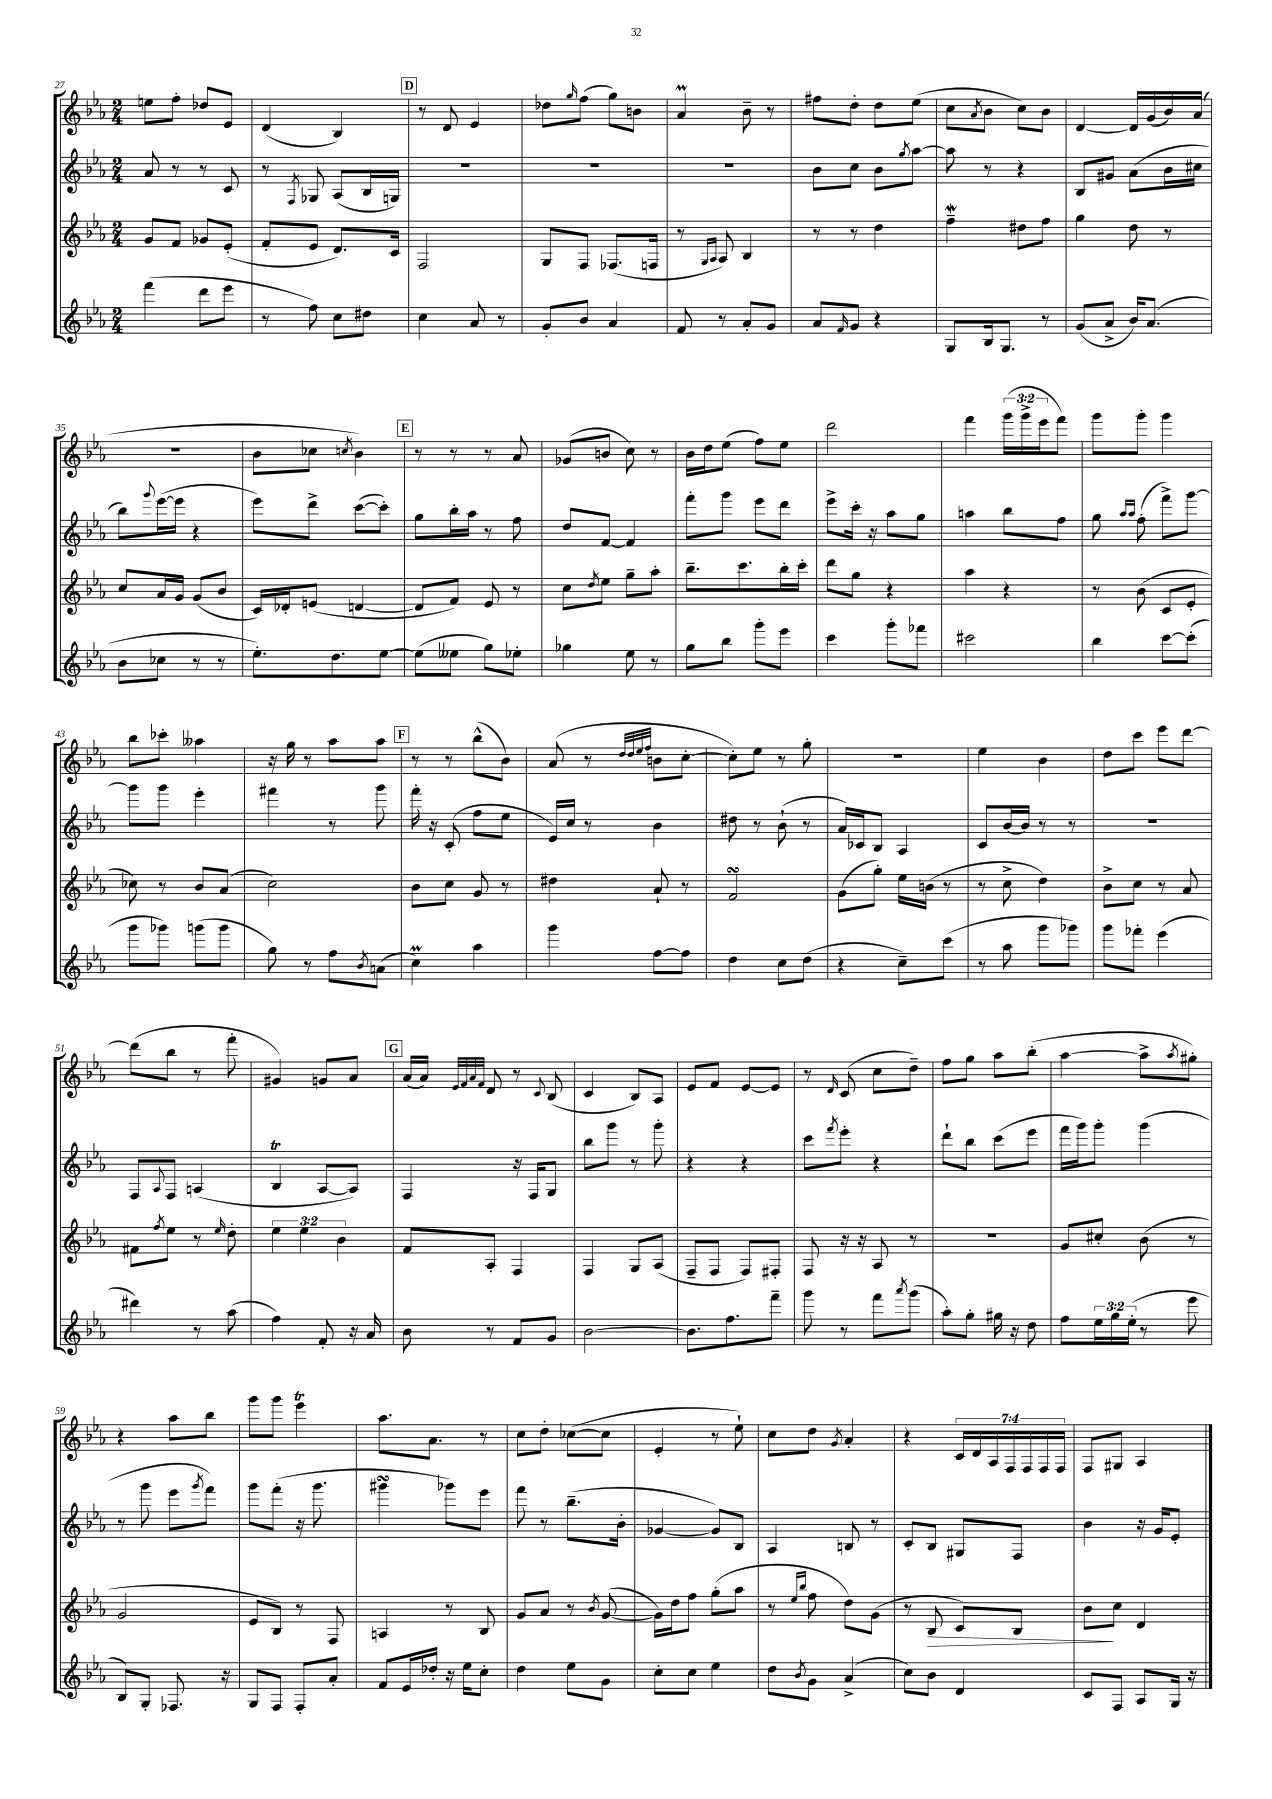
<<
\new StaffGroup <<
\new Staff = "s0" {
    \clef treble \key ees \major \numericTimeSignature \time 2/4 \override Staff.TupletNumber.text = #tuplet-number::calc-fraction-text
    e''8 f''8-. des''8 ees'8 |
    d'4( bes4) |
    \mark \markup { \box "D" } r8 d'8 ees'4 |
    des''8 \grace { g''16 } f''8( g''8) b'8 |
    aes'4\prall bes'8-- r8 |
    fis''8 d''8-. d''8 ees''8( |
    c''8 \acciaccatura { aes'8 } bes'8 c''8) bes'8 |
    d'4~ d'16 g'16( bes'16) aes'16( |
    R2 |
    bes'8 ces''8 \acciaccatura { c''8 } bes'4) |
    \mark \markup { \box "E" } r8 r8 r8 aes'8 |
    ges'8( b'8 c''8) r8 |
    bes'16 d''16 ees''8( f''8) ees''8 |
    d'''2 |
    f'''4 \tuplet 3/2 { g'''16( g'''16-> ees'''16 } f'''8) |
    g'''8 g'''8-. g'''4 |
    bes''8 ces'''8-. aeses''4 |
    r16 g''16 r8 aes''8 aes''8 |
    \mark \markup { \box "F" } r8 r8 bes''8-^( bes'8) |
    aes'8( r8 \grace { d''32 d''32 ees''32 f''32 } b'8 c''8~-. |
    c''8-.) ees''8 r8 g''8-. |
    r2 |
    ees''4 bes'4 |
    d''8 c'''8 ees'''8 d'''8~ |
    d'''8( bes''8 r8 f'''8-. |
    gis'4) g'8 aes'8 |
    \mark \markup { \box "G" } aes'16( aes'16) \grace { ees'32 f'32 aes'32 f'32 } d'8 r8 \appoggiatura { c'8 } bes8( |
    c'4 bes8) aes8 |
    ees'8 f'8 ees'8~ ees'8 |
    r8 \grace { d'16 } c'8( c''8 d''8--) |
    f''8 g''8 aes''8 bes''8-.( |
    aes''4~ aes''8-> \acciaccatura { aes''8 } gis''8-.) |
    r4 aes''8 bes''8 |
    g'''8 g'''8 ees'''4\trill |
    aes''8. aes'8. r8 |
    c''8 d''8-. ces''8~( ces''8 |
    ees'4-. r8 ees''8-!) |
    c''8 d''8 \acciaccatura { g'8 } aes'4-. |
    r4 \tuplet 7/4 { c'16 d'16 aes16 f16 f16 f16 f16 } |
    f8 gis8 aes4 \bar "|." |
}
\new Staff = "s1" {
    \clef treble \key ees \major \numericTimeSignature \time 2/4
    aes'8 r8 r8 c'8 |
    r8 \acciaccatura { f8 } ges8 aes8( bes16 g16) |
    \mark \markup { \box "D" } R2 |
    R2 |
    R2 |
    bes'8 c''8 bes'8 \acciaccatura { g''8 } aes''8~ |
    aes''8 r8 r4 |
    bes8 gis'8 aes'8( bes'16 cis''16 |
    bes''8) \appoggiatura { g'''8 } ees'''16~( ees'''16 r4 |
    ees'''8) d'''8-> c'''8~( c'''8-.) |
    \mark \markup { \box "E" } g''8 bes''16-. aes''16 r8 f''8 |
    d''8 f'8~ f'4 |
    f'''8-. g'''8 ees'''8 d'''8 |
    ees'''8-> c'''16-. r16 aes''8 g''8 |
    a''4 bes''8 f''8 |
    g''8 \grace { aes''16 aes''16 } f''8-.( f'''8->) g'''8~ |
    g'''8 g'''8 ees'''4-. |
    fis'''4 r8 g'''8 |
    \mark \markup { \box "F" } f'''16-. r16 c'8-.( f''8 ees''8 |
    ees'16) c''16 r8 bes'4 |
    dis''8 r8 bes'8-!( r8 |
    aes'16) ces'16 bes8 aes4 |
    c'8 bes'16~ bes'16 r8 r8 |
    R2 |
    f8 \appoggiatura { aes8 } f8 a4( |
    bes4\trill aes8~ aes8) |
    \mark \markup { \box "G" } f4 r16 f16 g8 |
    bes''8 g'''8 r8 g'''8-. |
    r4 r4 |
    c'''8 \acciaccatura { f'''8 } ees'''8-. r4 |
    d'''8-! bes''8 c'''8( ees'''8 |
    f'''16 g'''16) g'''8-. g'''4( |
    r8 g'''8 ees'''8 \acciaccatura { g'''8 } f'''8) |
    g'''8 f'''8-.( r16 g'''8. |
    gis'''4\turn ges'''8) ees'''8 |
    f'''8 r8 bes''8.--( bes'16-. |
    ges'4~ ges'8) bes8 |
    aes4 b8 r8 |
    c'8-. bes8 gis8 f8 |
    bes'4 r16 g'16 ees'8-. \bar "|." |
}
\new Staff = "s2" {
    \clef treble \key ees \major \numericTimeSignature \time 2/4 \override Staff.TupletNumber.text = #tuplet-number::calc-fraction-text
    g'8 f'8 ges'8 ees'8-.( |
    f'8-. ees'8 d'8.) c'16 |
    \mark \markup { \box "D" } f2 |
    g8 f8 fes8.( f16 |
    r8 \grace { g16 aes16 } aes8) bes4 |
    r8 r8 d''4 |
    f''4--\mordent dis''8 f''8 |
    g''4 d''8 r8 |
    c''8 aes'16 g'16 g'8( bes'8 |
    c'16) des'16-. e'8( d'4~ |
    \mark \markup { \box "E" } d'8 f'8) ees'8 r8 |
    c''8 \acciaccatura { d''8 } ees''8 g''8-- aes''8-. |
    bes''8.-- c'''8. bes''16-. c'''16-. |
    d'''8 g''8 r4 |
    aes''4 r4 |
    r8 bes'8( c'8 ees'8-. |
    ces''8) r8 bes'8 aes'8( |
    c''2) |
    \mark \markup { \box "F" } bes'8 c''8 g'8 r8 |
    dis''4 aes'8-! r8 |
    f'2\turn |
    g'8( g''8-.) ees''16 b'16( r8 |
    r8 c''8-> d''4) |
    bes'8-> c''8 r8 aes'8 |
    fis'8 \acciaccatura { f''8 } ees''8 r8 \grace { ees''16 } d''8-. |
    \tuplet 3/2 { ees''4 ees''4 bes'4 } |
    \mark \markup { \box "G" } f'8 aes8-. f4 |
    f4 g8 aes8( |
    f8-- f8 f8) fis8-. |
    f8 r16 r16 aes8 r8 |
    R2 |
    g'8 cis''8-. bes'8( r8 |
    g'2 |
    ees'8 bes8) r8 f8 |
    a4 r8 bes8 |
    g'8 aes'8 r8 \acciaccatura { bes'8 } g'8~( |
    g'16) d''16 f''8 g''8-.( aes''8 |
    r8 \grace { ees''16 bes''16 } f''8 d''8) g'8( |
    r8 bes8\> c'8) bes8 |
    bes'8\! c''8 d'4 \bar "|." |
}
\new Staff = "s3" {
    \clef treble \key ees \major \numericTimeSignature \time 2/4 \override Staff.TupletNumber.text = #tuplet-number::calc-fraction-text
    f'''4( d'''8 ees'''8 |
    r8 f''8) c''8 dis''8 |
    \mark \markup { \box "D" } c''4 aes'8 r8 |
    g'8-. bes'8 aes'4 |
    f'8 r8 aes'8-. g'8 |
    aes'8 \grace { f'16 } g'8 r4 |
    g8 bes16 g8. r8 |
    g'8( aes'8-> bes'16) aes'8.( |
    bes'8 ces''8 r8 r8 |
    ees''8.-.) d''8. ees''8~ |
    \mark \markup { \box "E" } ees''8( eeses''8 g''8) ees''8-. |
    ges''4 ees''8 r8 |
    g''8 bes''8 g'''8-. ees'''8 |
    c'''4 g'''8-. fes'''8 |
    cis'''2 |
    bes''4 c'''8~ c'''8-.( |
    g'''8 ges'''8) g'''8( g'''8 |
    g''8) r8 f''8 \acciaccatura { bes'8 } a'8( |
    \mark \markup { \box "F" } c''4\prall) aes''4 |
    g'''4 f''8~ f''8 |
    d''4 c''8 d''8( |
    r4 c''8--) c'''8( |
    r8 aes''8 g'''8 ges'''8) |
    g'''8 fes'''8-. ees'''4( |
    dis'''4) r8 aes''8( |
    f''4) f'8-. r16 aes'16 |
    \mark \markup { \box "G" } bes'8 r8 f'8 g'8 |
    bes'2~ |
    bes'8. f''8. f'''8-- |
    g'''8 r8 f'''8 \acciaccatura { aes'''8 } g'''8( |
    aes''8-.) g''8-. gis''16 r16 d''8 |
    f''8 \tuplet 3/2 { ees''16 g''16 ees''16-.( } r8 ees'''8 |
    bes8) g8-. fes8. r16 |
    g8 f8 f8-. aes'8-. |
    f'8 ees'16 des''16-. r16 ees''16 c''8-. |
    d''4 ees''8 g'8 |
    c''8-. c''8 ees''4 |
    d''8 \acciaccatura { bes'8 } g'8 aes'4->( |
    c''8) bes'8 d'4 |
    c'8 f8 aes8 g16 r16 \bar "|." |
}
>>
>>
\layout { \context { \Score currentBarNumber = #27 } }
